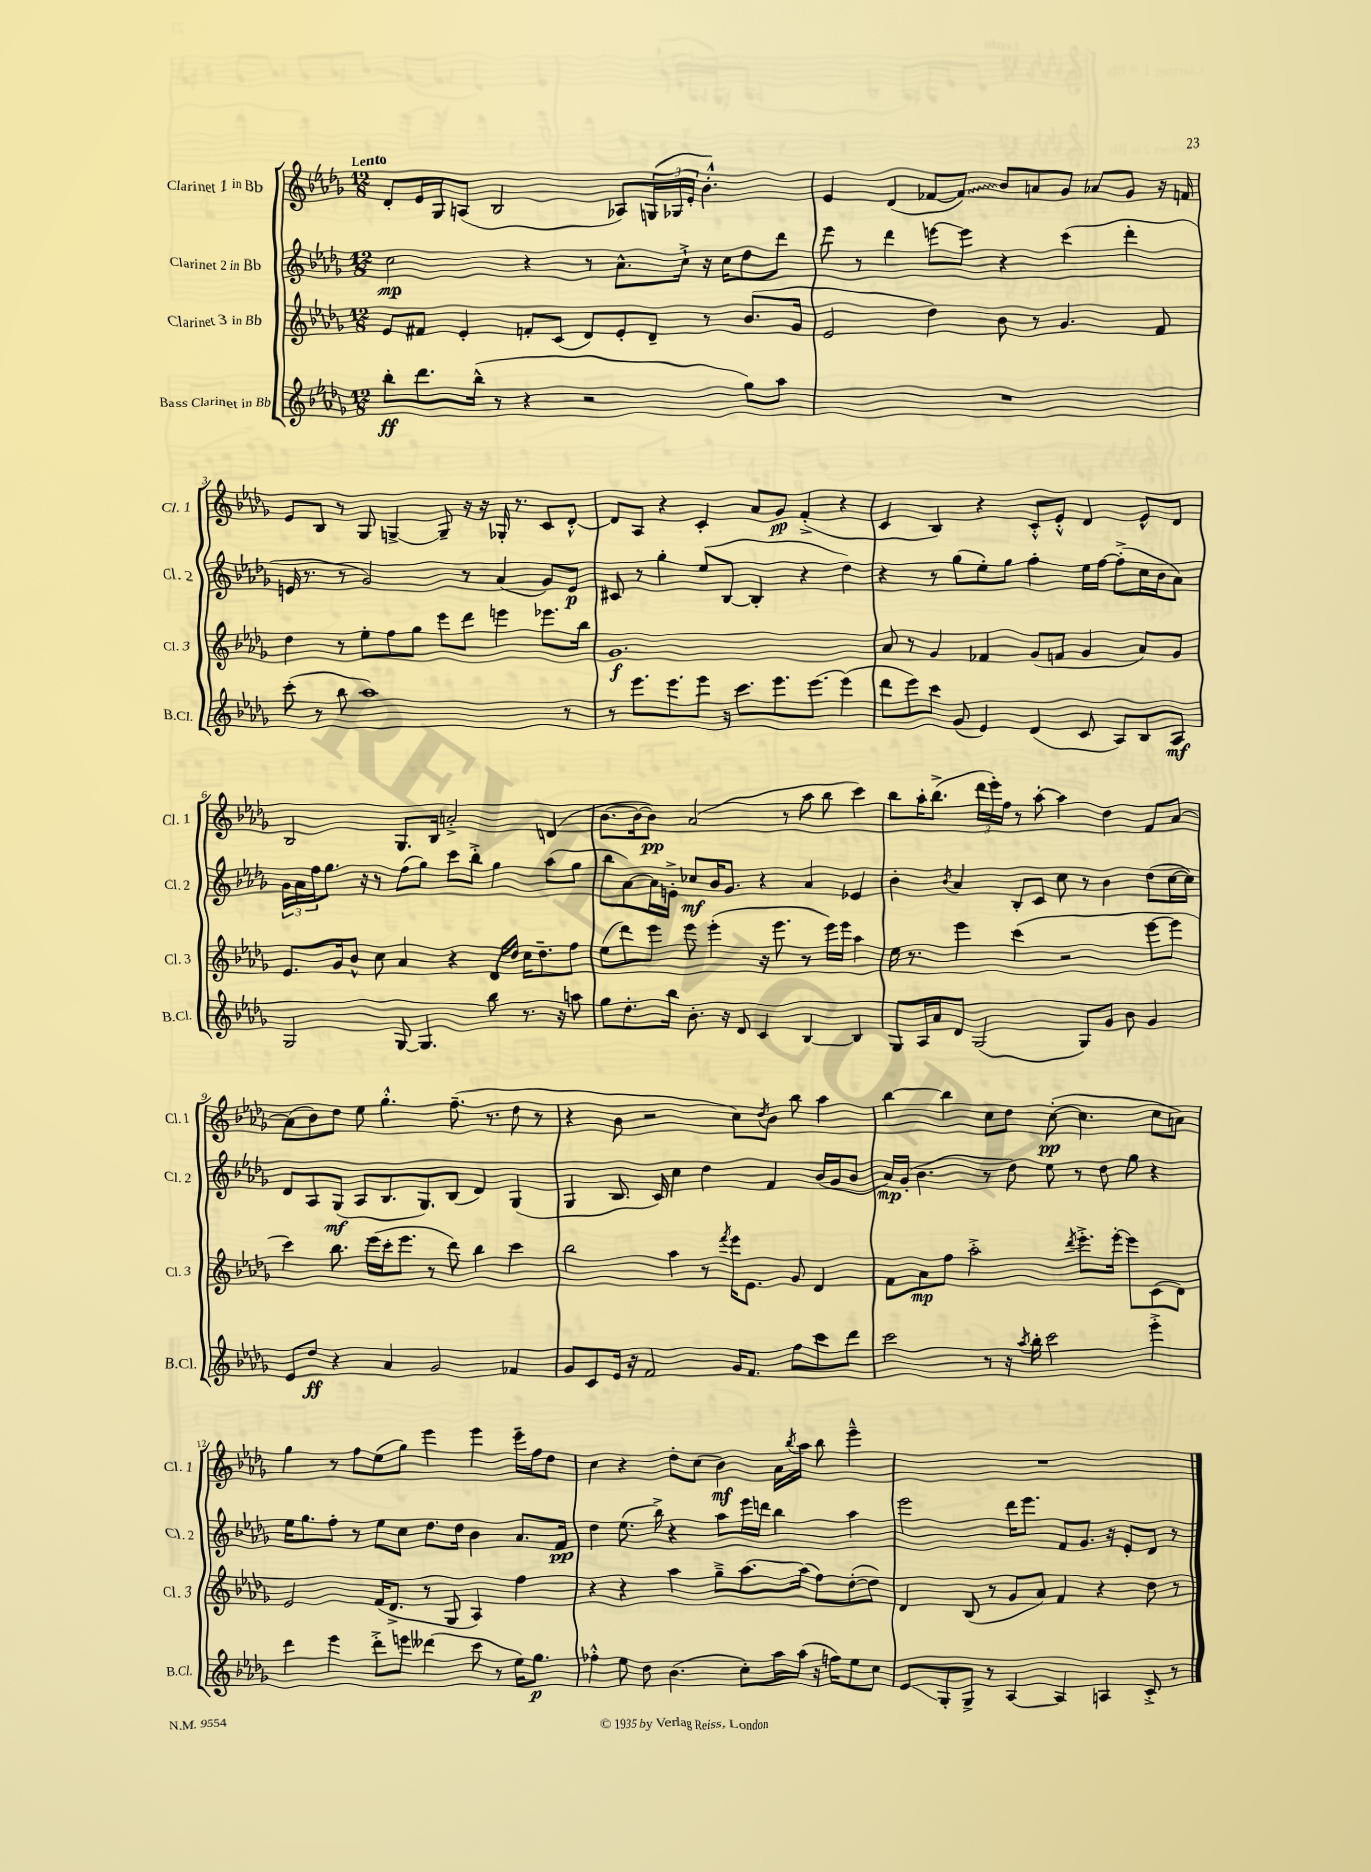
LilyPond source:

<<
\new StaffGroup <<
\new Staff = "s0" \with { instrumentName = "Clarinet 1 in Bb" shortInstrumentName = "Cl. 1" } {
    \clef treble \key des \major \numericTimeSignature \time 12/8 \tempo "Lento"
    des'8-. ees'16 ges16 a8( bes2 aes8) \tuplet 3/2 { g16( ges16 ees'16-. } bes'4.-.-^) |
    ees'4 des'4( fes'8~ \once \override Glissando.style = #'zigzag fes'8\glissando) bes'8 a'8 ges'8 aes'8 ges'8 r16 f'16 |
    ees'8 bes8 r8 ges8 g4~-> g8-- r16 r16 ges16-. r8. c'8 des'8~-.-^ |
    des'8 aes8 r4 c'4-. aes'8 ges'8\pp f'4-.->( r4 |
    c'4 bes4) r4 c'8-.-^ ees'8-.-^ des'4 ees'8-^ des'8 |
    bes2 ges8. bes16 a'2-.-> d'4( |
    bes'8.~ bes'16~ bes'8\pp) aes'2( r8 aes''8 bes''8 c'''4) |
    bes''8 aes''16-. bes''8.->( \tuplet 3/2 { des'''16 ees'''16-.) f''16 } r8 aes''8~-. aes''4 des''4 f'8 aes'8~ |
    aes'8( bes'8) des''8 ees''8 ges''4.-.-^ f''8.--( r8. des''8 r8 |
    r4 bes'8 r2 c''8) \acciaccatura { des''8 } bes'8 bes''8 aes''4 |
    bes''4~ bes''4 c''8 des''8 c''8~-.\pp( c''4. c''8 a'8) |
    ges''4 r8 f''8 ees''8( ges''8) ees'''4 ees'''4 ees'''16-- f''16 des''8 |
    c''4 r4 des''8-. c''8( bes'4\mf) aes'16 \acciaccatura { bes''8 } aes''16 bes''8 ees'''4---^ |
    R1. \bar "|." |
}
\new Staff = "s1" \with { instrumentName = "Clarinet 2 in Bb" shortInstrumentName = "Cl. 2" } {
    \clef treble \key des \major \numericTimeSignature \time 12/8
    c''2\mp r4 r8 aes'8.-^ c''16-!-> r16 c''16 des''8 des'''8 |
    ees'''8 r8 des'''4 e'''8~ e'''8 r4 c'''4( des'''4-. |
    e'16 r8. r8 ges'2) r8 aes'4( ges'8) e'8\p |
    cis'8 r8 ges''4-. ees''8( bes8~ bes4-. r4 des''4) |
    r4 r8 ges''8( ees''8-.) ges''8 f''4-. ees''16 f''16~ f''8-.->( c''16 bes'16 aes'8) |
    \tuplet 3/2 { ges'16 aes'16 f''16 } ges''8. r16 r8 f''8( ges''8) c'''8 bes''8-.-> ges''4 aes''8( ges''8 |
    bes''8 aes'8~) aes'16 e'16-.-> ces''8\mf bes'16 ges'8. r4 aes'4 ees'4 |
    bes'4-. \acciaccatura { bes'8 } aes'4 bes8-. c'8 c''8 r8 bes'4 des''8( c''16~ c''16) |
    des'8 aes8 ges8\mf( aes8 bes8. ges8.) bes8( des'4) ges4( |
    ges4 bes8. c'16) c''4 des''4 f'4 bes'16( ges'16 bes'8 |
    aes'16\mp) ges'16-.( bes'4. r8 des''8) ees''8 r8 des''8 ges''8 r4 |
    ees''16 ges''8. f''8-. r8 ees''8 c''8 des''8. des''16 bes'4 aes'8. f'16\pp |
    des''4 ees''8.( bes''16->) r4 aes''8 ees'''16 d'''16 bes''4 aes''4 |
    ees'''2 des'''16 ees'''8. f'8 ges'8. r16 ees'8-. des'8 r8 \bar "|." |
}
\new Staff = "s2" \with { instrumentName = "Clarinet 3 in Bb" shortInstrumentName = "Cl. 3" } {
    \clef treble \key des \major \numericTimeSignature \time 12/8
    ees'8 fis'8 ees'4-. f'8-. c'8( des'8) ees'8-. des'8-- r8 bes'8.( ges'16 |
    ees'2 des''4) bes'8 r8 ges'4. f'8 |
    des''4 r8 ees''8-. f''8 ges''8 ees'''8 des'''8 e'''4 ees'''8. bes''16 |
    ges'1.\f |
    aes'8 r8 ges'4 fes'4 ges'8( f'8 ges'4 aes'8) ges'8 |
    ees'8. ges'16 bes'8-^ c''8 aes'4 r4 des'16 des''16 c''16 des''8.-- f''8 |
    ees''8( des'''8) ees'''8 ees'''8 ees'''4-.( r16 ees'''8. r8 ees'''16) ees'''16 aes''4 |
    ees''16 r8. ees'''4 c'''4( r2 ees'''8~ ees'''8 |
    c'''4) bes''8. ees'''16( c'''16-. ees'''8. r8 des'''8) bes''4 c'''4 |
    bes''2 aes''4 r8 \acciaccatura { f'''8 } ees'''16 ees'8. ges'8 des'4 |
    f'8 aes'8\mp f''8 aes''2-.-> \acciaccatura { des'''8 } ees'''8.-.-> ees'''16~-. ees'''8 c'8( des'8) |
    ees'2 f'16( des'8.-> r8 ges8 aes4) f''4 |
    r4 r4 aes''4 ges''8---> aes''8.~ aes''16( f''8) des''8~-.( des''8) |
    des'4 bes8( r8 ges'8 aes'8) f'4 r4 des''8 r8 \bar "|." |
}
\new Staff = "s3" \with { instrumentName = "Bass Clarinet in Bb" shortInstrumentName = "B.Cl." } {
    \clef treble \key des \major \numericTimeSignature \time 12/8
    bes''8-.\ff des'''8. bes''16-^( r8 r4 r2 ges''8) aes''8 |
    R1. |
    c'''8-.( r8 bes''8 aes''1) r8 |
    r8 ees'''8. ees'''8. ees'''8 r16 c'''8. ees'''8. ees'''8.~ ees'''4( |
    des'''8 ees'''8) c'''8 ges'8( ees'4) des'4( c'8 aes8) bes8 aes8\mf |
    ges2 ges8~ ges4. bes''8 r8. r16 a''8 |
    ges''8 des''8.-. bes''16 bes'8.-. r16 des'8 c'4 bes4~ bes4 |
    ges8 aes16 aes'16 des'8 ges2( ges8) ges'8 bes'8 ges'4 |
    ees'8 des''8\ff r4 aes'4 ges'2 fes'4 |
    ges'8 c'8 ees'16 r16 f'2 ges'16 f'8. f''8 c'''8 des'''8 |
    c'''2 r8 r16 \acciaccatura { aes''8 } bes''16-. c'''2 ees'''4-.-> |
    des'''4 ees'''4 des'''8-.-> e'''8 deses'''4( c'''8 r8 ees''16) ges''8.\p |
    fes''4-.-^ ees''8 des''8 bes'4.( c''8-.) aes''16 aes''16( r16 f''16) ees''8 c''8 |
    ees'8\glissando ges8-. ges8-> r8 aes4~ aes4 a4 c'8-.-> r8 \bar "|." |
}
>>
>>
